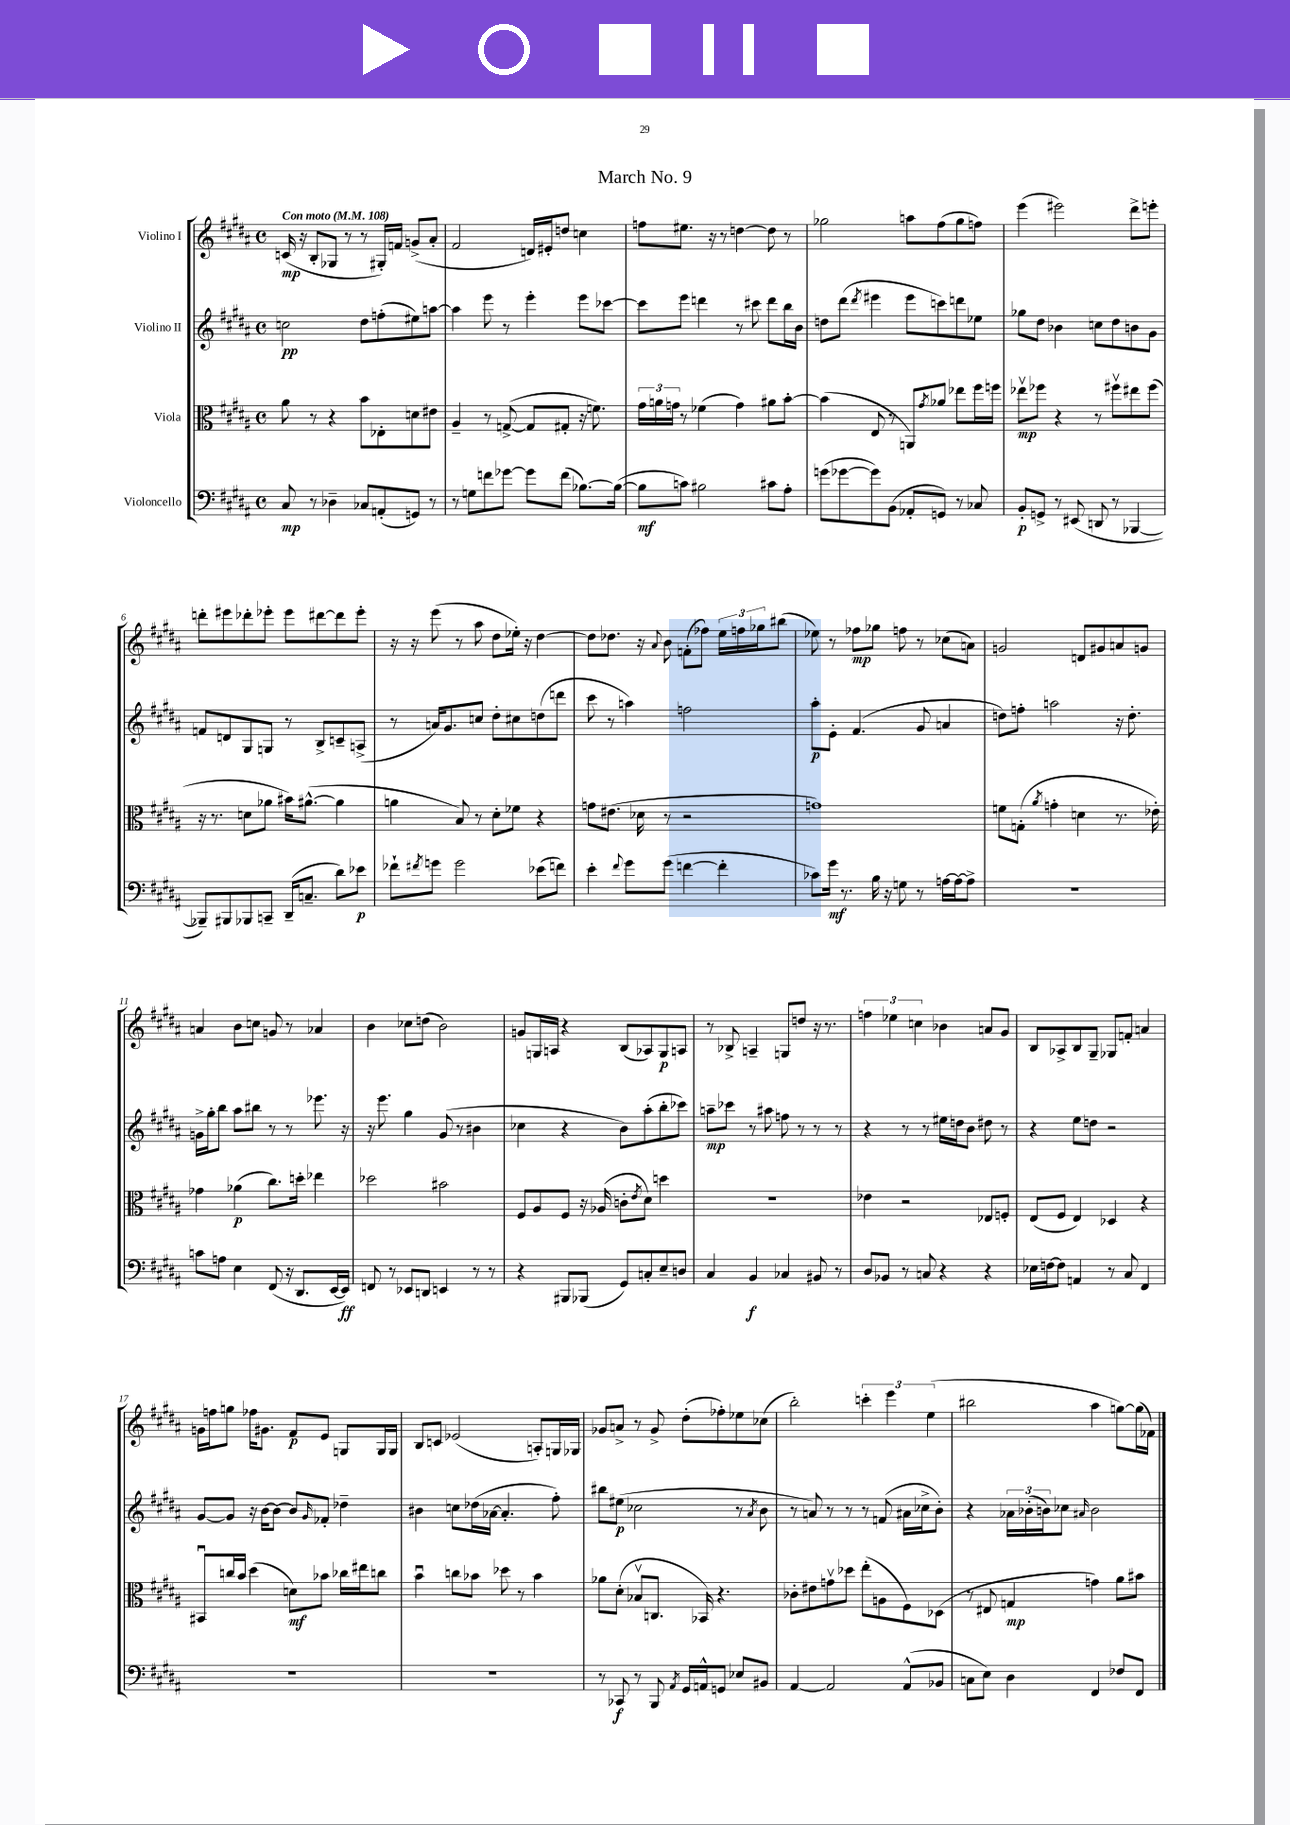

**kern	**kern	**kern	**kern
*staff4	*staff3	*staff2	*staff1
*clefF4	*clefC3	*clefG2	*clefG2
*k[f#c#g#d#a#]	*k[f#c#g#d#a#]	*k[f#c#g#d#a#]	*k[f#c#g#d#a#]
*M4/4	*M4/4	*M4/4	*M4/4
*met(c)	*met(c)	*met(c)	*met(c)
*MM108	*MM108	*MM108	*MM108
8C#	8a#	2cc	(16c
.	.	.	16r
8r	8r	.	8B'
4D-~	4r	.	8G-
.	.	.	8r
8C-	8b	8dd#	8r
(8AA'	8E-'	(8ff'	16G#')
.	.	.	16f
8GG)	8d	8ee#)	(8g^
8r	8e#	[8aa	8a#'
=	=	=	=
8r	4A#~	4aa]	2f#
8G	.	.	.
8f	8r	8eee	.
[8g-	([8G^	8r	.
8g-]	8G]	4eee'	16d)
.	.	.	16e#'
(8f	8G#'	.	8dd
[8.B-)	16r	8eee	4cc
.	8.f)	.	.
.	.	[8ccc-	.
(16B-_	.	.	.
=	=	=	=
8B-]	24g#	8ccc-]	8ff
.	24a	.	.
.	24g	.	.
8c)	8r	8eee	8.ee#
2B#	(4f-	4ddd	.
.	.	.	16r
.	.	.	8r
.	4g)	8r	[4dd
.	.	8ccc#	.
8c#	8a#	8ddd	8dd]
8A#'	[8b'	16bb	8r
.	.	16b	.
=	=	=	=
(8g	(4b]	8dd	2gg-
[8g-	.	(8ddd#	.
.	.	8qddd#	.
8g-])	8E	4eee#	.
(8BB	8r	.	.
8AA-'	8AA)	8eee#	8aa
.	8qg#	.	.
8GG)	8a-	8ccc)	(8ff#
8r	8ee-	8ddd	8gg-
8C-	16ff#	8ee-	8ff)
.	16ff	.	.
=	=	=	=
8BB'	8ee-v	8gg-	(4eee
8GG^	8ff-	8dd#	.
8r	4r	4b-	2eee#)
(8EE#	.	.	.
8DD	8r	8cc	.
8r	8ff#v	8dd#	.
[4BBB-	8ee#	8b	8ddd#^
.	(8ff#	8g#	8eee'
=	=	=	=
8BBB-~])	16r	8f	8ddd'
.	8.r	.	.
8BBB#	.	8d	8eee#
8BBB-	8d	8G#	8ddd-'
8CC~	8a-	8G	8eee-'
(16DD#~	16b#)	8r	8eee-
8.C~	([8.a#^^	.	.
.	.	8B^	[8ddd#
8d#)	4a#]	8c~	8ddd#]
8e-	.	(8A^	8eee-'
=	=	=	=
8f-`	4a	8r	16r
.	.	.	16r
8qf#	.	.	.
8g	.	16a)	(8eee
.	.	8.g#	.
2g	8B)	.	8r
.	8r	8cc	8aa#
.	8d#'	8dd#'	8dd#
.	8f-	8cc#	16ee-')
.	.	.	16r
(8e-	4r	(8dd	[4dd#
8f)	.	8ddd	.
=	=	=	=
4e'	8g	8ccc#	8dd#]
.	(8.e#	8r	8.dd-
8qqf#	.	.	.
8g#	.	4aa)	.
.	16d-	.	16r
.	.	.	8qqa#
(8g#	8r	.	8b
[4f	2r	2ff	(8f'
.	.	.	8ff-)
4f']	.	.	24ee
.	.	.	24ff
.	.	.	24gg-
.	.	.	(8bb#
=	=	=	=
8c-)	1g)	8aa#'	8ee-)
16g#	.	8e'	8r
8.r	.	.	.
.	.	(4.f#	8ff-
16B	.	.	8gg-
16r	.	.	.
8G	.	.	8ff
8r	.	8g#	8r
[16A	.	4a	(8cc-
16A_	.	.	.
8A^]	.	.	8a)
=	=	=	=
1r	8f	8dd)	2g
.	(8G'	8ff'	.
.	8qa#	.	.
.	4g'	2aa	.
.	4d	.	8d
.	.	.	8g#
.	8.r	16r	8a
.	.	8.dd'	.
.	.	.	8g
.	16e-')	.	.
=	=	=	=
8c	4g-	16g^	4a
.	.	16gg#'	.
8A	.	8bb	.
4E	(4a-	8aa#	8b
.	.	8bb#	8cc
(8FF#	8.cc#)	8r	8g
16r	.	8r	8r
8.DD#	16dd'	.	.
.	4ee-	8.eee-	4a-
[16EE	.	.	.
16EE])	.	16r	.
=	=	=	=
8FF	2dd-	16r	4b
.	.	8.eee	.
8r	.	.	.
8EE-	.	4gg#	8cc-
8DD	.	.	(8dd
4EE	2b#	(8g#	2b)
.	.	8r	.
8r	.	4b#	.
8r	.	.	.
=	=	=	=
4r	8F#	4cc-	8g
.	8A#	.	16G
.	.	.	16A
8BBB#	8F#	4r	4r
(8BBB-	16r	.	.
.	(16A-	.	.
8GG#)	8c'	8b)	(8B
.	8qe	.	.
8C'	8d#)	(8aa#'	8A-)
8E~	4dd	8bb'	8G
8D	.	8ccc-)	8A
=	=	=	=
4C#	1r	8aa~	8r
.	.	8ccc-	8B-^
4BB	.	8r	4A~
.	.	8aa#	.
4C-	.	8ff	8G
.	.	8r	8dd
8BB#	.	8r	16r
.	.	.	8.r
8r	.	8r	.
=	=	=	=
8D#	4e-	4r	6ff
8BB-	.	.	.
.	.	.	6ee-
8r	2r	8r	.
.	.	.	6cc
8C	.	8r	.
4r	.	16ee#	4b-
.	.	16dd	.
.	.	8b	.
4r	8E-	8dd#	8a
.	8F'	8r	8g#
=	=	=	=
16E-	(8E	4r	8B
[16F	.	.	.
8F]	8F#	.	8A-^
4AA	4E)	8ee	8B
.	.	8dd	8G#~
8r	4D-	2r	8G-
8C#	.	.	8f'
4FF#	4r	.	4a
=	=	=	=
1r	8BB#u	[8g#	16g
.	.	.	16ff
.	16cc	8g#]	8gg
.	16b	.	.
.	(4dd#	16r	16ff-
.	.	[16b	8.g#
.	.	8b_	.
.	8d)	8b]	8f#
.	.	16qqg#	.
.	8b-	8f-'	8e
.	16cc-	4dd-~	8G
.	16ee#	.	.
.	8cc	.	16G
.	.	.	16G
=	=	=	=
1r	4bu	4b#	8B
.	.	.	8c
.	8cc	8cc	(2e-
.	8b-	(16dd-	.
.	.	[16a-	.
.	8dd-	4.a-']	.
.	8r	.	.
.	4b-	.	8A')
.	.	8ff#')	16G
.	.	.	16G-
=	=	=	=
8r	8a-	8bb#	8g-
8CC-	(8d#'	(8ee#	8a^
8r	8B-v	2cc-	8r
8BBB	8.C	.	8g-^
8qAA#	.	.	.
16GG#	.	.	(8dd#'
16AA^^	16BB-)	.	.
8GG	4.r	.	8ff-')
8E-	.	8r	8ee-
.	.	8qa#	.
8BB#	.	8b	(8cc-
=	=	=	=
[4AA#	8c-'	8r	2bb')
.	8e#	8a)	.
2AA#]	8gv	8r	.
.	8dd-	8r	.
.	(8ee'	8r	6ccc'
.	8A	(8f	.
.	.	.	6eee
(8AA#^^	8F#)	16a#	.
.	.	16cc-^	.
.	.	.	(6ee
8BB-	(8D-	8b')	.
=	=	=	=
8C	8r	4r	2bb#
8E)	8E#	.	.
4D#	4G	24a-	.
.	.	(24b-'	.
.	.	24b)	.
.	.	8cc-	.
.	.	16qqa#	.
4FF#	4g)	2b	4aa#
8F-	8a#	.	[8gg)
8FF#	8b#	.	(16gg]
.	.	.	16f-)
==	==	==	==
*-	*-	*-	*-
